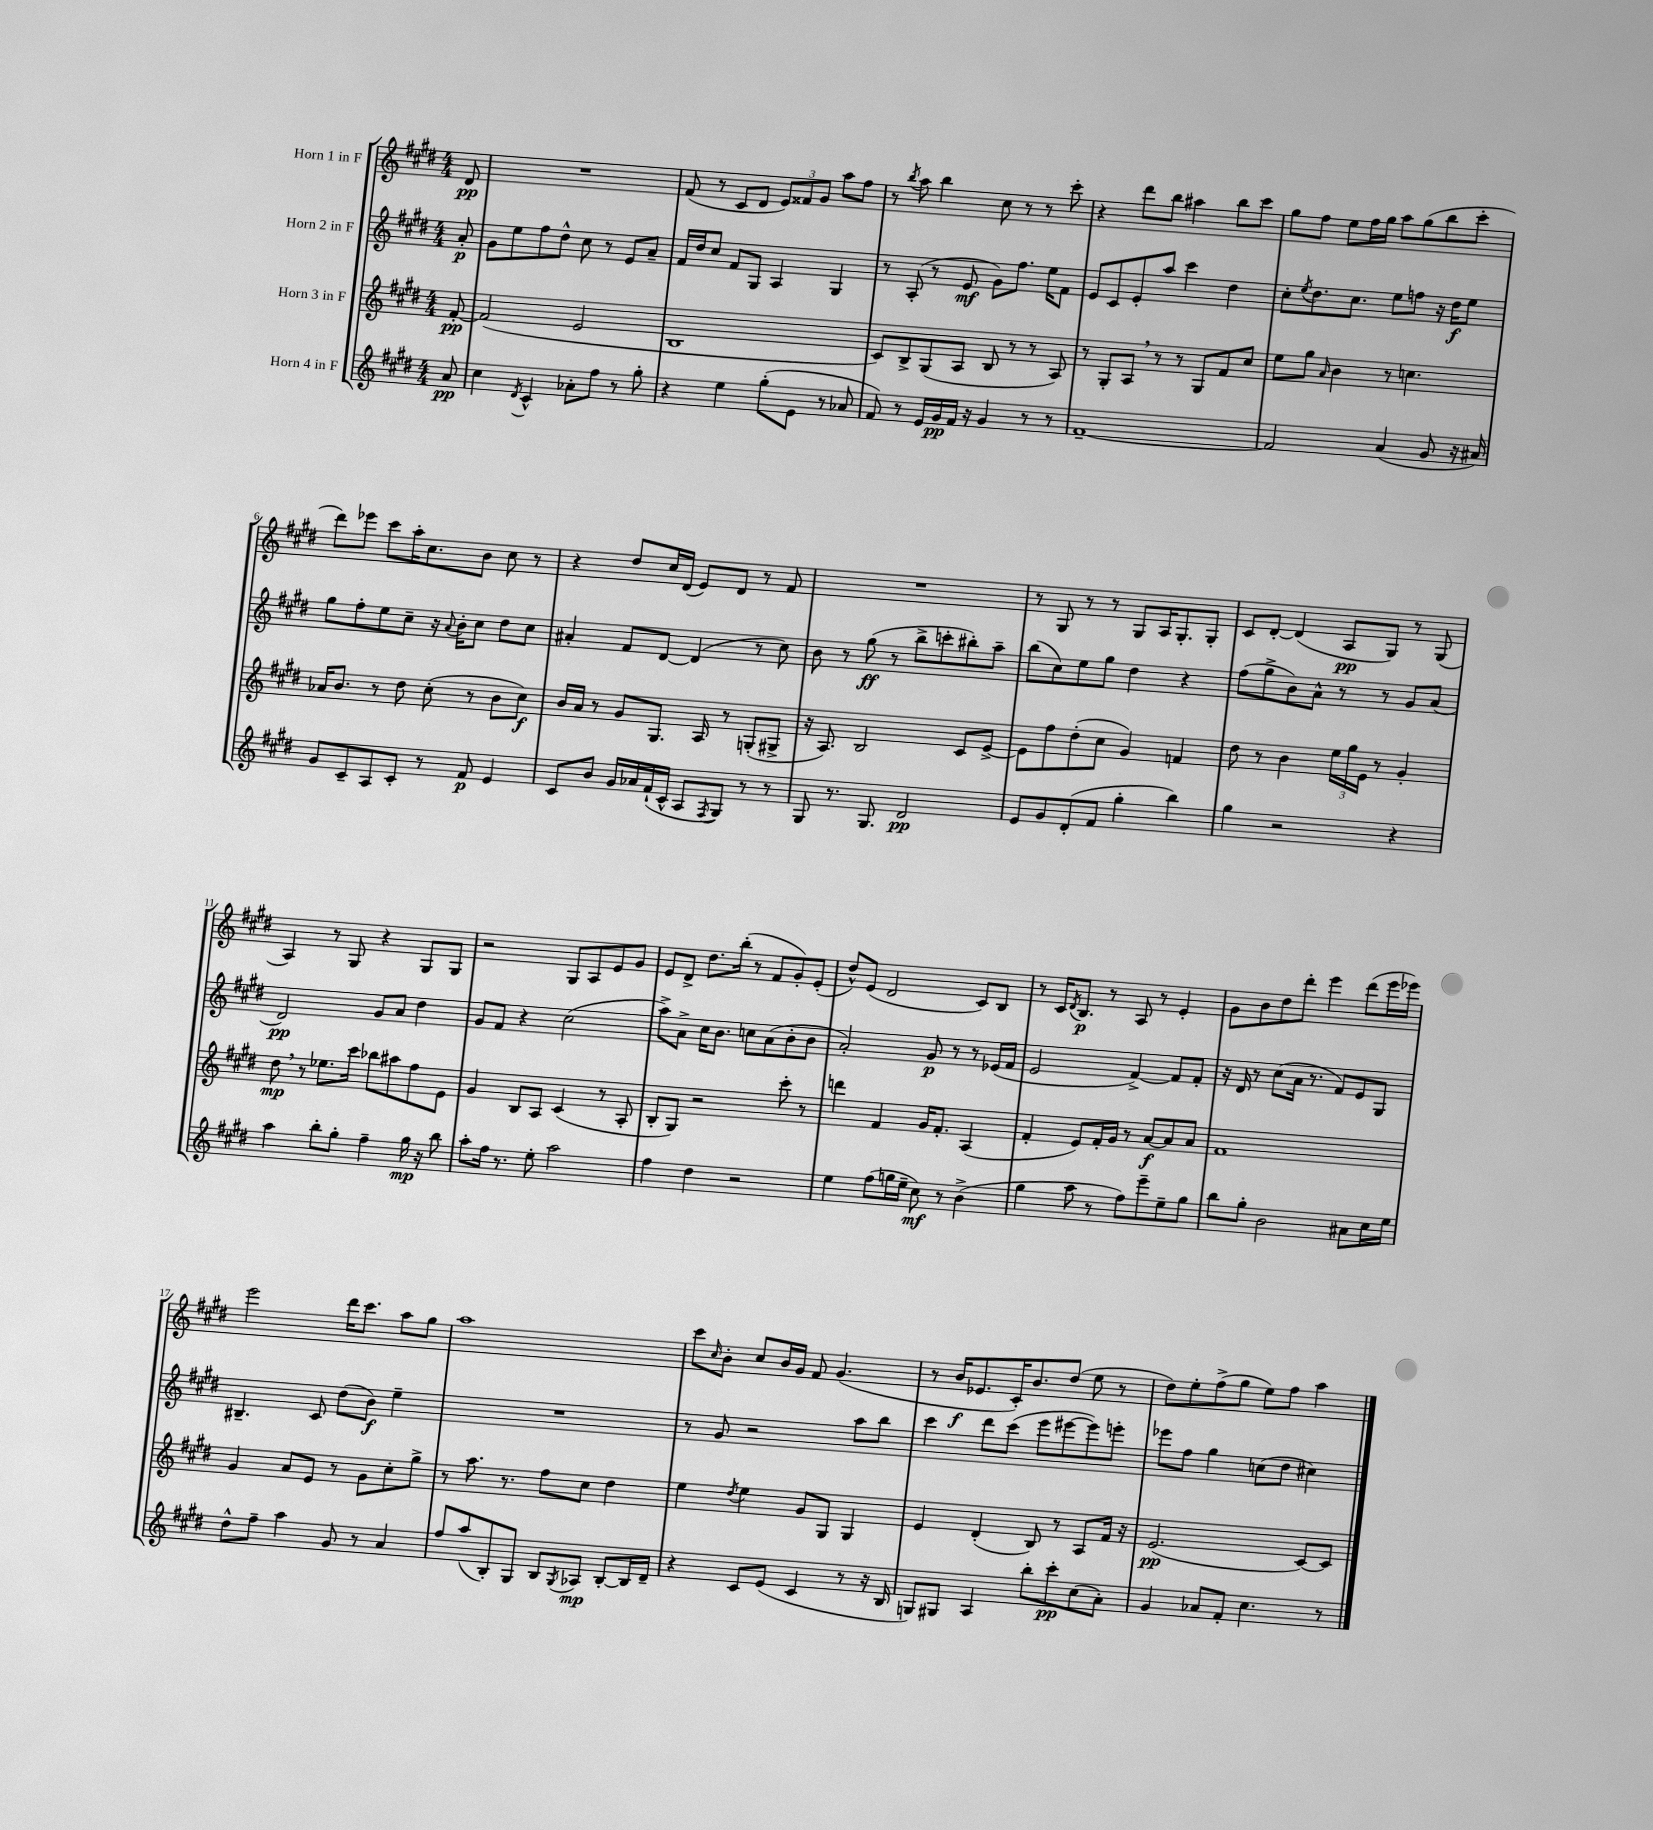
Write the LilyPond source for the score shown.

<<
\new StaffGroup <<
\new Staff = "s0" \with { instrumentName = "Horn 1 in F" } {
    \clef treble \key e \major \numericTimeSignature \time 4/4 \partial 8
    dis'8\pp |
    R1 |
    fis'8( r8 cis'8 dis'8 \tuplet 3/2 { e'8) fisis'8 gis'8 } a''8 fis''8 |
    r8 \acciaccatura { b''8 } a''8 b''4 cis''8 r8 r8 cis'''8-. |
    r4 dis'''8 b''8 ais''4 b''8 cis'''8 |
    gis''8 fis''8 e''8 fis''16 gis''16 a''8 gis''8( b''8 cis'''8-. |
    dis'''8) ees'''8 cis'''8 a''16-. cis''8. b'8 cis''8 r8 |
    r4 dis''8 cis''16 dis'16( e'8) dis'8 r8 fis'8 |
    R1 |
    r8 gis8 r8 r8 gis8 a16 gis8.-. gis8-. |
    cis'8 dis'8~-. dis'4( a8\pp gis8) r8 gis8( |
    a4) r8 gis8 r4 gis8 gis8 |
    r2 gis8 a8 e'8 gis'8 |
    e'8 dis'8-> dis''8. b''16-.( r8 fis'8 gis'8-.) e'8-.( |
    dis''8-^) e'8( dis'2 cis'8) b8 |
    r8 cis'16 \acciaccatura { dis'8 } b8.\p r8 a8 r8 e'4-. |
    gis'8 b'8 dis''8 dis'''8-. e'''4 dis'''8( e'''16 ees'''16) |
    e'''2 dis'''16 cis'''8. a''8 gis''8 |
    a''1 |
    cis'''8 \grace { cis''16 } b'8-. cis''8 b'16 gis'16 fis'8 gis'4.( |
    r8 b'16\f ees'8. cis'16-.) b'8. dis''8( e''8 r8 |
    dis''8) e''8-. fis''8->( gis''8 e''8) fis''8 a''4 \bar "|." |
}
\new Staff = "s1" \with { instrumentName = "Horn 2 in F" } {
    \clef treble \key e \major \numericTimeSignature \time 4/4 \partial 8
    a'8-.\p |
    gis'8 e''8 fis''8 dis''8-^ cis''8 r8 e'8 a'8-- |
    fis'16 dis''16 cis''8 fis'8 gis8 a4 gis4 |
    r8 a8-.( r8 e'8\mf gis'8) fis''8. e''16 fis'8 |
    e'8 cis'8 e'8-. a''8 cis'''4 dis''4 |
    cis''8-. \acciaccatura { e''8 } dis''8. cis''8. e''8 f''8 r16 dis''16\f e''8 |
    gis''8 fis''8-. e''8 cis''8-- r16 \appoggiatura { a'8 } b'16-. cis''8 dis''8 cis''8 |
    ais'4-. fis'8 dis'8~ dis'4( r8 cis''8) |
    b'8 r8 gis''8\ff( r8 b''8-> c'''8-. bis''8-.) a''8-- |
    b''8( cis''8) e''8 gis''8 dis''4 r4 |
    fis''8( gis''8-> b'8) a'8-^ r8 r8 gis'8 a'8( |
    dis'2\pp) gis'8 a'8 dis''4 |
    gis'8 fis'8 r4 cis''2( |
    a''8->) a'8-> cis''16 b'8. c''8 a'8( b'8-. b'8 |
    a'2-.) gis'8\p r8 r8 ees'16( fis'16 |
    e'2 fis'4~->) fis'8 fis'8-. |
    r16 dis'16 r8 cis''8( a'16 r8. fis'8) e'8 gis8 |
    bis4.-- cis'8 dis''8( b'8\f) e''4-- |
    R1 |
    r8 gis'8 r2 a''8 b''8 |
    cis'''4 dis'''8 cis'''8( e'''8 eis'''8~ eis'''8) e'''8-. |
    ees'''8 fis''8 gis''4 c''8( dis''8 cis''4) \bar "|." |
}
\new Staff = "s2" \with { instrumentName = "Horn 3 in F" } {
    \clef treble \key e \major \numericTimeSignature \time 4/4 \partial 8
    fis'8~-.\pp |
    fis'2( e'2 |
    b1 |
    cis'8) b8-> gis8( a8 b8 r8 r8 a8) |
    r8 gis8-. a8 \breathe r8 r8 gis8 fis'8 cis''8 |
    e''8 gis''8 \grace { a'16 } b'4 r8 c''4. |
    aes'16 b'8. r8 dis''8 cis''8-.( r8 b'8 cis''8\f) |
    b'16 a'16 r8 gis'8 gis8. a16 r8 g8-.( gis8-> |
    r16 a8.) b2 cis'8 e'8~-> |
    e'8 fis''8 dis''8-.( cis''8 gis'4) f'4 |
    dis''8 r8 b'4 \tuplet 3/2 { e''16 gis''16 e'16 } r8 gis'4-. |
    dis''8\mp \breathe r8 ees''8. cis'''16 bes''8 ais''8 fis''8 e'8 |
    gis'4 b8 a8 cis'4( r8 a8-. |
    b8-. gis8) r2 cis'''8-. r8 |
    d'''4 fis'4 gis'16 fis'8.-. a4( |
    fis'4-. e'8) fis'16-. gis'16 r8 a'8~\f a'8 a'8 |
    fis'1 |
    gis'4 a'8 e'8 r8 gis'8 cis''8-. gis''8-> |
    r8 a''8. r8. fis''8 cis''8 dis''4 |
    e''4 \acciaccatura { dis''8 } e''4 gis'8 gis8 gis4 |
    e'4 dis'4-.( b8) r8 a8 fis'16 r16 |
    e'2.\pp( cis'8~) cis'8 \bar "|." |
}
\new Staff = "s3" \with { instrumentName = "Horn 4 in F" } {
    \clef treble \key e \major \numericTimeSignature \time 4/4 \partial 8
    a'8\pp |
    cis''4 \acciaccatura { dis'8 } cis'4-^ aes'8-. fis''8 r8 gis''8-. |
    r4 e''4 gis''8-.( e'8 r8 aes'8 |
    fis'8) r8 e'16 gis'16\pp fis'16 r16 gis'4 r8 r8 |
    fis'1~-- |
    fis'2 a'4( gis'8 r16 ais'16) |
    gis'8 cis'8-- a8 cis'8-. r8 fis'8\p e'4 |
    cis'8 b'8 gis'16 aes'16 fis'16-!( cis'16-^ a8 \acciaccatura { fis8 } gis8) r8 r8 |
    gis8 r8. gis8. dis'2\pp |
    e'8 gis'8 dis'8-.( fis'8 gis''4-. b''4) |
    gis''4 r2 r4 |
    a''4 b''8-. gis''8-. fis''4-- gis''16\mp r16 b''8 |
    a''8-. fis''16 r8. e''8-. a''2 |
    fis''4 dis''4 r2 |
    e''4 fis''8( g''16 e''16-- cis''8\mf) r8 b'4->( |
    gis''4 a''8 r8 fis''8) e'''8-- e''8-- gis''8 |
    b''8 gis''8-. b'2 ais'8 cis''16 e''16 |
    dis''8-^ fis''8-- a''4 gis'8 r8 a'4 |
    fis''8 a''8( b8-.) gis8 b8 \acciaccatura { gis8 } aes8\mp b8~-. b16 dis'16-- |
    r4 cis'8 e'8( cis'4 r8 r16 b16 |
    g8) gis8 a4 b''8-. cis'''8-.\pp cis''8( a'8-.) |
    gis'4 aes'8 fis'8-. cis''4. r8 \bar "|." |
}
>>
>>
